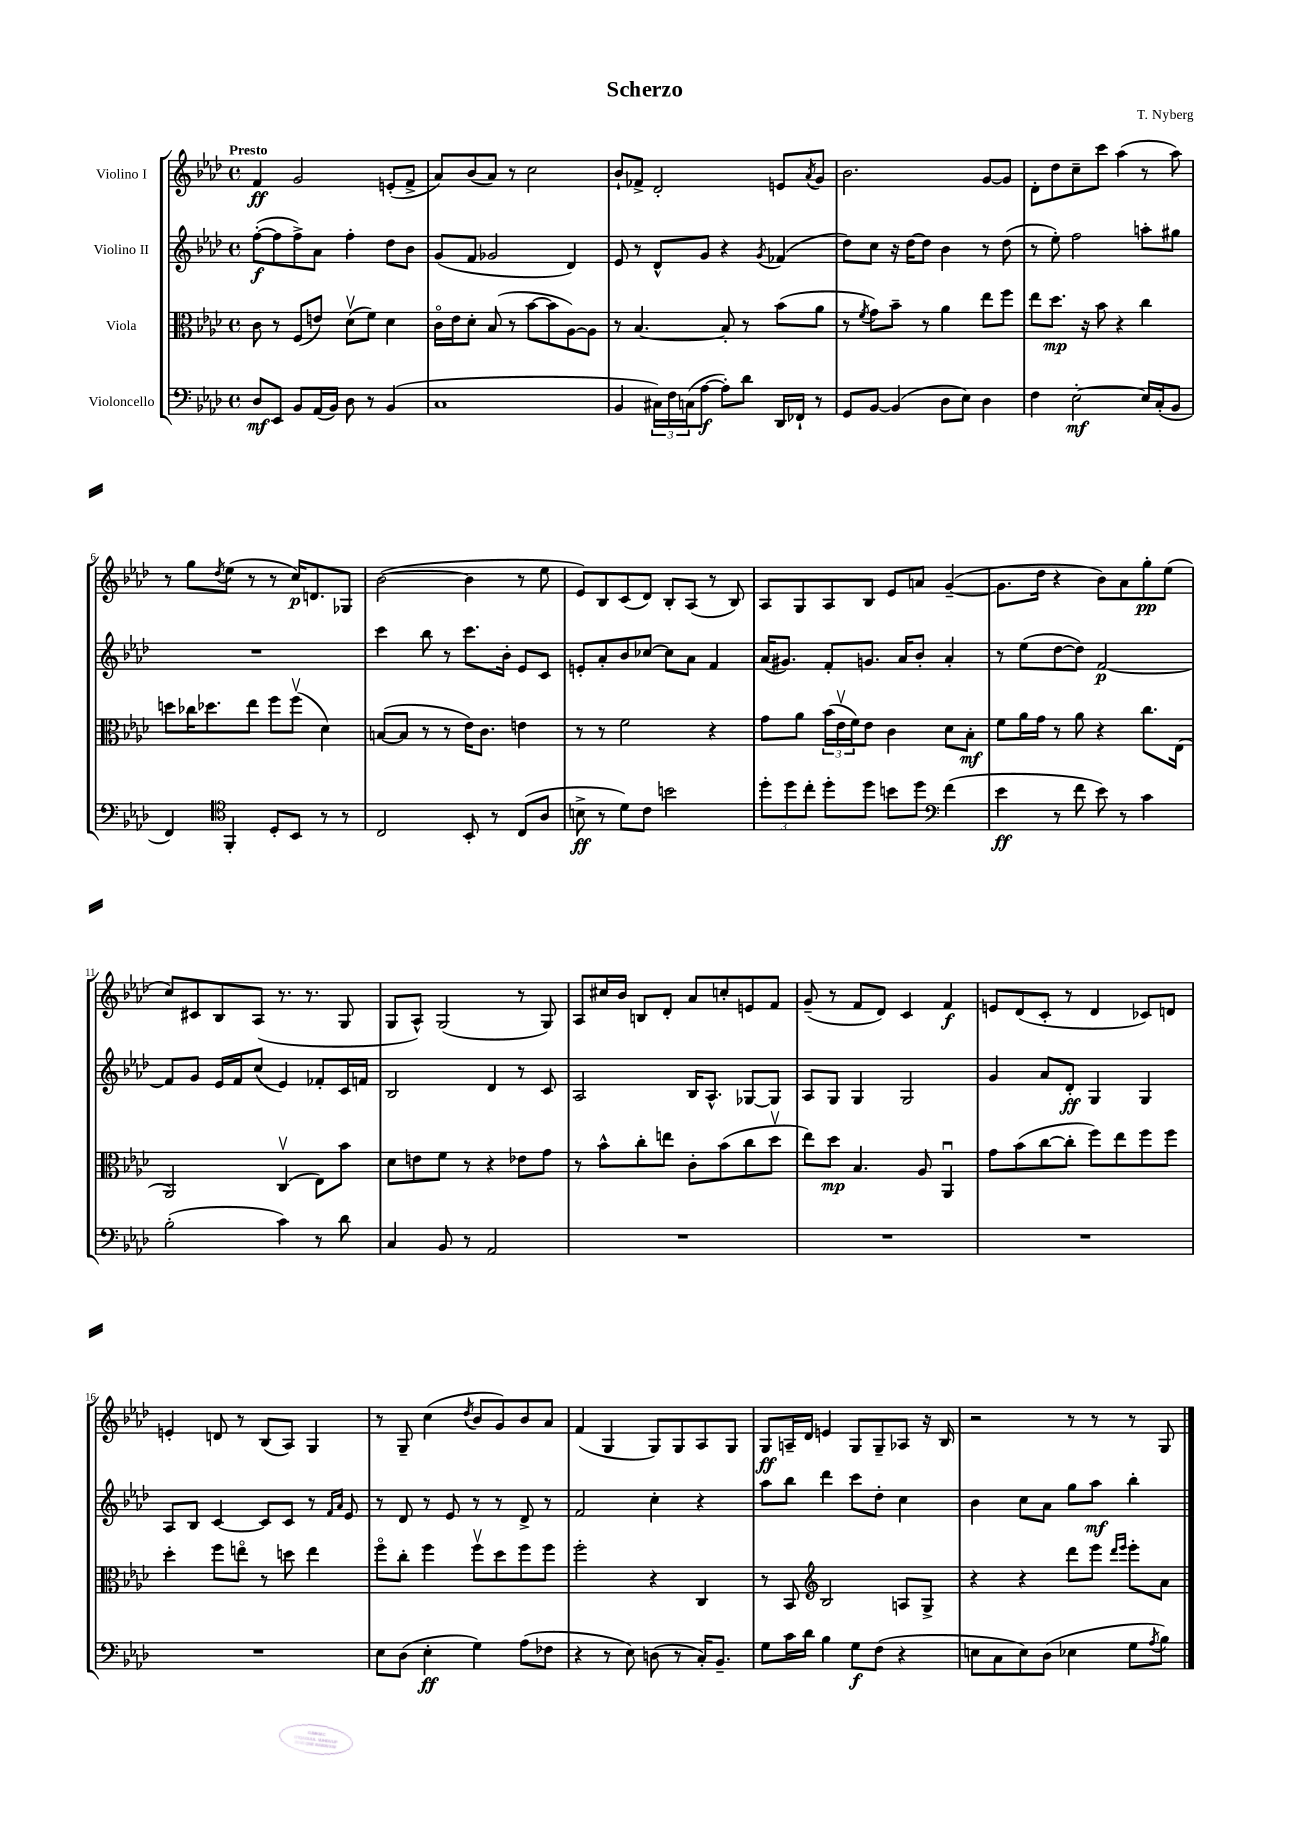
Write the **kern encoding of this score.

**kern	**kern	**kern	**kern
*staff4	*staff3	*staff2	*staff1
*clefF4	*clefC3	*clefG2	*clefG2
*k[b-e-a-d-]	*k[b-e-a-d-]	*k[b-e-a-d-]	*k[b-e-a-d-]
*M4/4	*M4/4	*M4/4	*M4/4
*met(c)	*met(c)	*met(c)	*met(c)
8D-	8c	([8ff'	4f
8EE-	8r	8ff]	.
8BB-	(8F	8ff^)	2g
(16AA-	8e)	8a-	.
16BB-)	.	.	.
8D-	(8d-v	4ff'	.
8r	8f)	.	.
(4BB-	4d-	8dd-	(8e'
.	.	8b-	8f^
=	=	=	=
1C	16co	(8g	8a-)
.	16e-	.	.
.	8d-'	8f	(8b-
.	(8B-	2g-	8a-)
.	8r	.	8r
.	[8b-	.	2cc
.	8b-]	.	.
.	[8A-)	4d-)	.
.	8A-]	.	.
=	=	=	=
4BB-	8r	8e-	8b-`
.	[4.B-	8r	8f-^
24C#)	.	8d-^^	2d-'
24F	.	.	.
(24C	.	.	.
[8A-	.	8g	.
8A-'])	8B-']	4r	.
8d-	8r	.	.
.	.	8qg	.
16DD-	(8b-	(4f-	8e
16FF-`	.	.	.
.	.	.	8qa-
8r	8a-	.	8g
=	=	=	=
8GG	8r	8dd-)	2.b-
.	8qf	.	.
[8BB-	8g)	8cc	.
(4BB-]	8b-~	16r	.
.	.	[16dd-	.
.	8r	8dd-]	.
8D-	4a-	4b-	.
8E-)	.	.	.
4D-	8ee-	8r	[8g
.	8ff	(8dd-	8g]
=	=	=	=
4F	8ee-	8r	8d-'
.	8.dd-	8ee-')	8dd-
[2E-'	.	2ff	8cc~
.	16r	.	.
.	8b-	.	8ccc
.	4r	.	(4aa-
16E-]	4cc	8aa'	8r
(16C'	.	.	.
8BB-	.	8gg#	8aa-)
=	=	=	=
4FF)	8dd	1r	8r
.	16cc-	.	8gg
.	8.dd-	.	.
*clefC4	*	*	*
.	.	.	8qdd-
4FF'	.	.	(8ee-
.	8ee-	.	8r
8D-'	8ff	.	8r
8BB-	(8ffv	.	16cc)
.	.	.	8.d
8r	4d-)	.	.
8r	.	.	8G-
=	=	=	=
2C	([8B	4ccc	([2b-
.	8B]	.	.
.	8r	8bb-	.
.	8r	8r	.
8BB-'	16e-)	8.ccc	4b-]
.	8.c	.	.
8r	.	.	.
.	.	16b-'	.
(8C	4e	8e-	8r
8A-	.	8c	8ee-
=	=	=	=
8B^	8r	8e'	8e-)
8r	8r	8a-'	8B-
8d-)	2f	8b-	(8c
8c	.	[8cc-	8d-)
2b	.	8cc-]	8B-'
.	.	8a-	(8A-
.	4r	4f	8r
.	.	.	8B-)
=	=	=	=
12dd-'	8g	(16a-	8A-
.	.	8.g#)	.
12dd-	.	.	.
.	8a-	.	8G
12cc'	.	.	.
8dd-'	(24b-	8f'	8A-
.	24e-v	.	.
.	24f)	.	.
8dd-	8e-	8.g	8B-
8b	4c	.	8e-
.	.	16a-	.
8dd-	.	8b-'	8a
*clefF4	*	*	*
(4f	8d-	4a-'	([4g~
.	8B-'	.	.
=	=	=	=
4e-	8f	8r	8.g]
.	16a-	(8ee-	.
.	16g	.	16dd-
8r	8r	[8dd-	4r
8f	8a-	8dd-])	.
8e-)	4r	[2f	8b-)
8r	.	.	8a-
4c	8.cc	.	8gg'
.	.	.	(8ee-
.	(16E-	.	.
=	=	=	=
(2B-'	2AA-)	8f]	8cc)
.	.	8g	8c#
.	.	16e-	8B-
.	.	16f	.
.	.	(8cc	(8A-
4c)	(4Cv	4e-)	8.r
.	.	.	8.r
8r	8E-)	8f-'	.
8d-	8b-	16c	8G
.	.	16f	.
=	=	=	=
4C	8d-	2B-	8G
.	8e	.	8A-^^)
8BB-	8f	.	(2G
8r	8r	.	.
2AA-	4r	4d-	.
.	8e-	8r	8r
.	8g	8c	8G)
=	=	=	=
1r	8r	2A-	8A-
.	8b-^^	.	16cc#
.	.	.	16b-
.	8cc'	.	8B
.	8ee	.	8d-'
.	8c'	16B-	8a-
.	.	8.A-^^	.
.	(8b-	.	8cc'
.	8cc	[8G-	8e
.	8dd-v	8G-]	8f
=	=	=	=
1r	8ee-)	8A-	(8g~
.	8dd-	8G	8r
.	4.B-	4G	8f
.	.	.	8d-)
.	.	2G	4c
.	8A-	.	.
.	4AA-u	.	4f
=	=	=	=
1r	8g	4g	8e
.	(8b-	.	(8d-
.	[8cc	8a-	8c'
.	8cc']	8d-'	8r
.	8ff)	4G	4d-
.	8ee-	.	.
.	8ff	4G	8c-)
.	8ff	.	8d
=	=	=	=
1r	4dd-'	8A-	4e'
.	.	8B-	.
.	8ff	[4c	8d
.	8eeo	.	8r
.	8r	8c]	(8B-
.	8dd	8c	8A-)
.	4ee	8r	4G
.	.	16qqf	.
.	.	16qqa-	.
.	.	8e-	.
=	=	=	=
8E-	8ffo	8r	8r
(8D-	8cc'	8d-	8G~
4E-'	4ff	8r	(4cc
.	.	8e-	.
.	.	.	8qdd-
4G)	8ffv	8r	8b-
.	8dd-	8r	8g)
(8A-	8ff	8d-^	8b-
8F-	8ff	8r	8a-
=	=	=	=
4r	2ff'	2f	(4f
8r	.	.	4G
8E-)	.	.	.
(8D	4r	4cc'	8G)
8r	.	.	8G
16C')	4C	4r	8A-
8.BB-~	.	.	.
.	.	.	8G
=	=	=	=
8G	8r	8aa-	8G
16c	8BB-	8bb-	16A~
16d-	.	.	16d-
*	*clefG2	*	*
4B-	2B-	4ddd-	4e
8G	.	8ccc	8G
(8F	.	8dd-'	8G~
4r	8A	4cc	8A-
.	8G^	.	16r
.	.	.	16B-
=	=	=	=
8E	4r	4b-	2r
8C	.	.	.
8E)	4r	8cc	.
(8D-	.	8a-	.
4E-	8ddd-	8gg	8r
.	8eee-	8aa-	8r
.	16qqddd-	.	.
.	16qqeee-	.	.
8G	8eee-'	4bb-'	8r
8qA-	.	.	.
8B-)	8a-	.	8G
==	==	==	==
*-	*-	*-	*-
